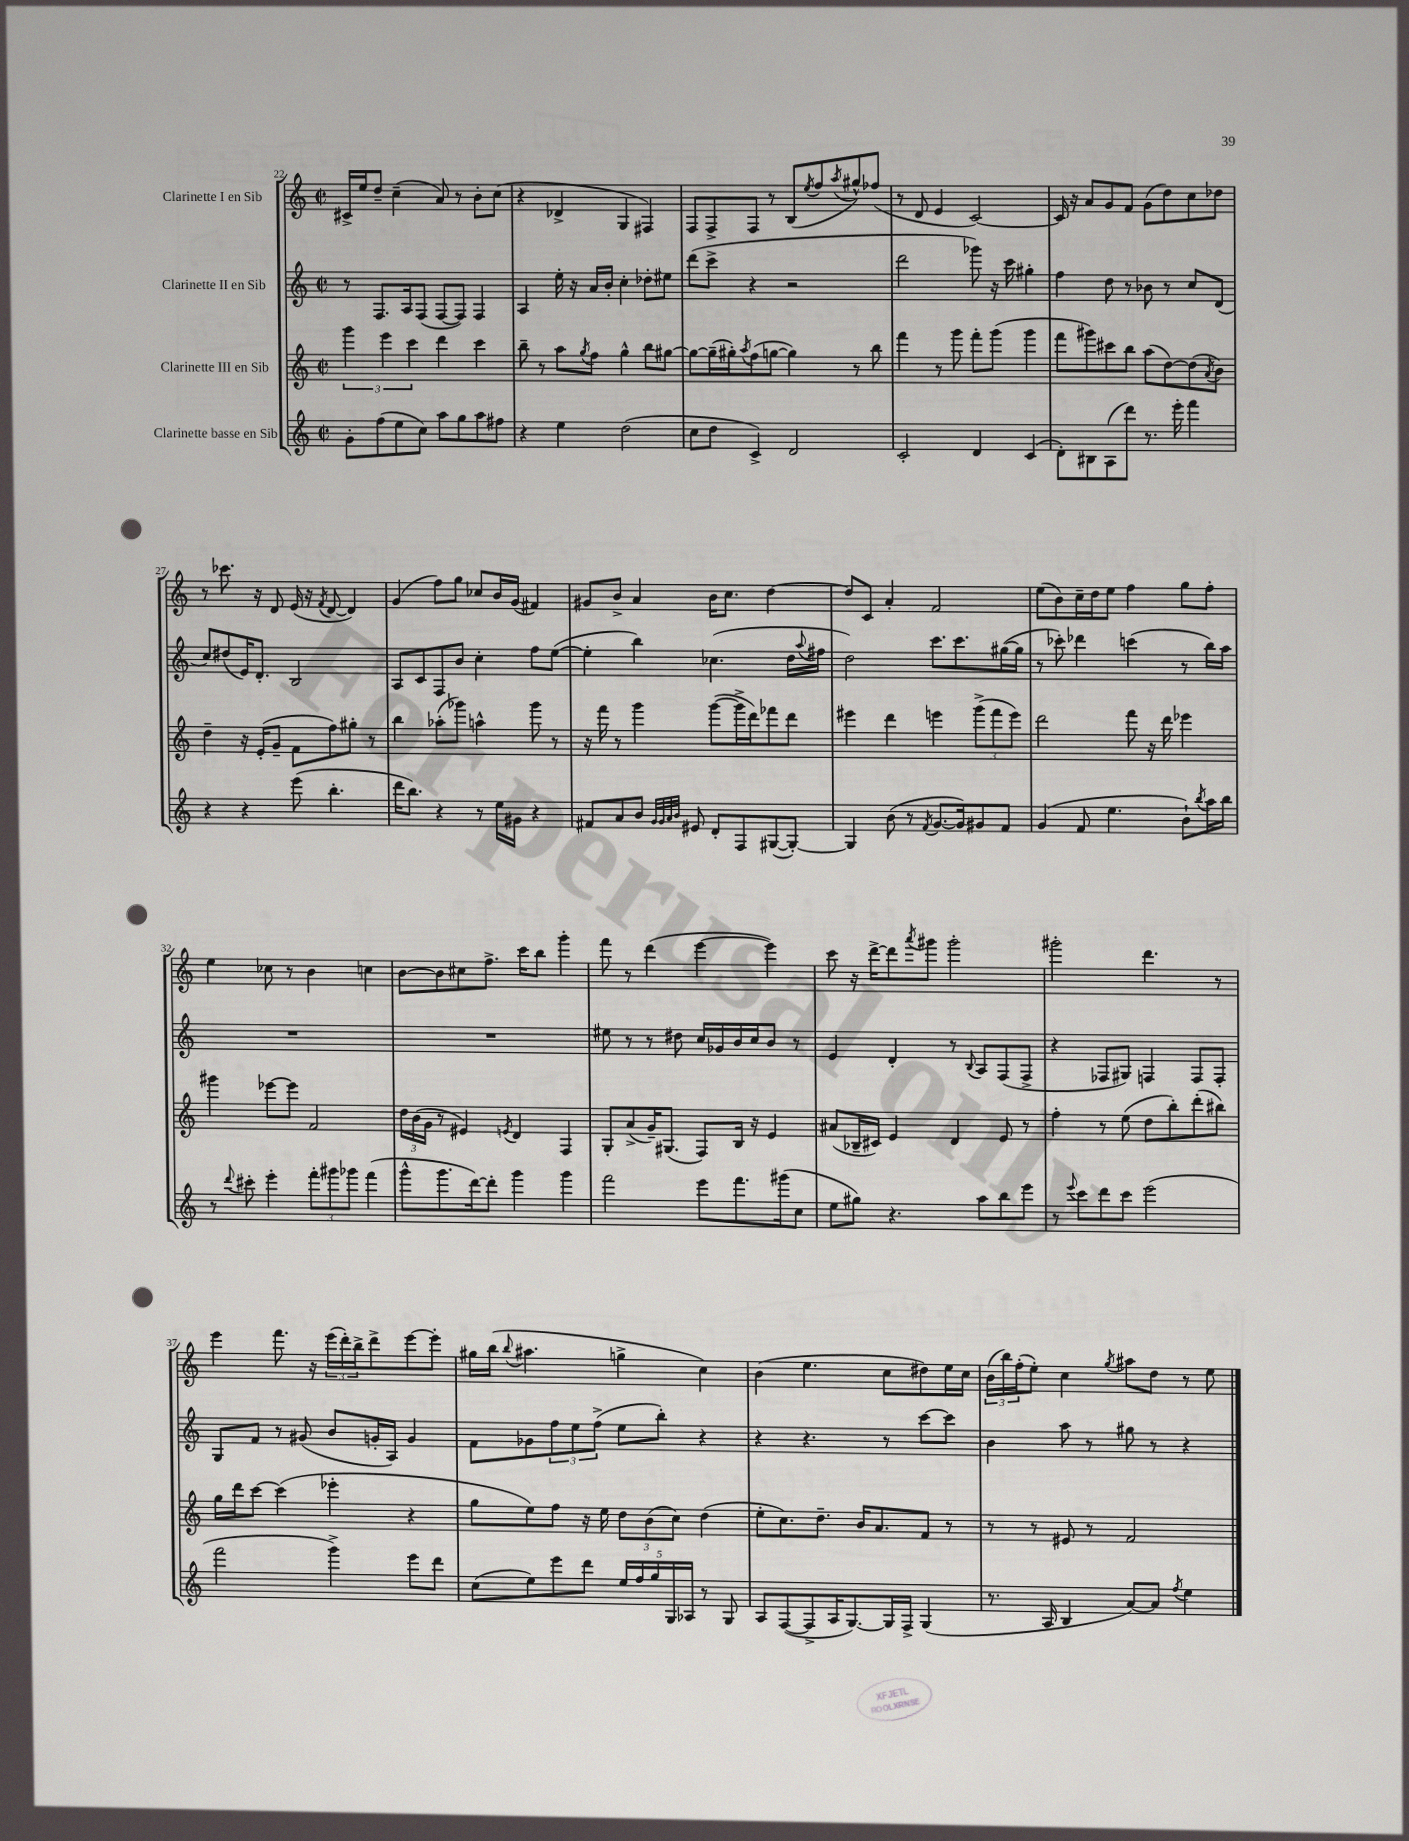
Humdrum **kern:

**kern	**kern	**kern	**kern
*staff4	*staff3	*staff2	*staff1
*clefG2	*clefG2	*clefG2	*clefG2
*k[]	*k[]	*k[]	*k[]
*M2/2	*M2/2	*M2/2	*M2/2
*met(c|)	*met(c|)	*met(c|)	*met(c|)
8g'	6ggg	8r	16c#^
.	.	.	16ee
(8ff	.	8.F	8dd~
.	6eee	.	.
8ee	.	.	(4cc~
.	.	16A	.
.	6ccc	.	.
8cc)	.	(8F	.
8aa	4ddd	[8F	8a)
8gg	.	8F])	8r
8aa	4ccc	4F	8b'
8ff#	.	.	(8cc
=	=	=	=
4r	8bb~	4A	4r
.	8r	.	.
4ee	8aa	16ee'	4d-^
.	.	16r	.
.	8qgg	.	.
.	8ff	16a	.
.	.	16b'	.
(2dd	4gg^^	4cc'	4G
.	8bb	8dd-'	4F#)
.	[8gg#	8ee#	.
=	=	=	=
8cc	8gg#_	(8ddd	8F
8dd	(16gg#~]	8ccc^	8F^
.	16gg#')	.	.
.	8qaa	.	.
4c^)	(8ff	4r	8F
.	[8gg	.	8r
2d	4gg])	2r	(8B
.	.	.	8qee
.	.	.	8ff
.	.	.	8qaa
.	8r	.	8gg#^^)
.	8bb	.	(8ff-
=	=	=	=
2c'	4fff	2ddd	8r
.	.	.	8d
.	8r	.	4e
.	8ggg	.	.
4d	8fff'	8ggg-)	[2c)
.	(8ggg	16r	.
.	.	16ccc	.
(4c	4ggg	4gg#'	.
=	=	=	=
8d')	8fff	4ff	16c]
.	.	.	16r
8B#	8ggg#)	.	8a
(8A	8ccc#	8dd	8g
8ddd)	8bb	8r	8f
8.r	(8aa	8b-	(8g
.	[8dd)	8r	8dd)
16eee'	.	.	.
4fff	(8dd]	8cc	8cc
.	8qa	.	.
.	8b)	(8d	8dd-
=	=	=	=
4r	4dd~	8cc)	8r
.	.	(8dd#	8.ccc-
4r	16r	16e)	.
.	(16e'	8.d'	16r
.	8g~	.	8d
(8eee	8f	2B	(16e
.	.	.	16r
.	.	.	8qf
4.bb'	8ff)	.	[8d
.	8gg#'	.	4d])
.	8r	.	.
=	=	=	=
16ddd	4bb	8A	(4g
8.bb)	.	.	.
.	.	8c	.
4r	(8aa-'	8F	8ff)
.	8ggg-)	8b	8gg
8r	4aa^^	4cc'	8cc-
16ee	.	.	16b
16g#	.	.	(16g
4r	8ggg-	8ff	4f#)
.	8r	([8ee	.
=	=	=	=
8f#	16r	4ee']	8g#
.	16fff	.	.
8a	8r	.	8b^
8b	4ggg	4bb)	4a
32qqg	.	.	.
32qqg	.	.	.
32qqa	.	.	.
32qqb	.	.	.
8e#	.	.	.
8d'	([8ggg	(4.cc-	16b
.	.	.	8.cc
8F	16ggg^]	.	.
.	16ddd)	.	.
([8G#	8fff-	.	[4dd
8G#'_)	8ddd	16dd	.
.	.	8qqaa	.
.	.	16ff#	.
=	=	=	=
4G#]	4eee#	2dd)	8dd]
.	.	.	8c
(8b	4ddd	.	4a'
8r	.	.	.
8qf	.	.	.
[8.g	4eee	8.ccc	2f
16g])	.	8.ccc	.
8g#	(12ggg^	.	.
.	12fff	.	.
8f	.	([16gg#	.
.	12eee)	.	.
.	.	16gg#]	.
=	=	=	=
(4g	2ddd	8r	(8ee
.	.	8ccc-')	8b)
8f	.	4ddd-	16cc~
.	.	.	16dd
4.ee	.	.	8ee
.	8fff	(4ccc	4ff
.	16r	.	.
.	16ddd	.	.
8b`)	4eee-	8r	8gg
8qbb	.	.	.
16aa	.	16bb)	8ff'
16bb	.	16aa	.
=	=	=	=
8r	4ggg#	1r	4ee
8qqddd	.	.	.
8ccc#'	.	.	.
4eee'	[8eee-	.	8cc-
.	8eee-]	.	8r
12fff'	2f	.	4b
12ggg#	.	.	.
12ggg-	.	.	.
(4fff	.	.	4cc
=	=	=	=
8ggg^^	24dd	1r	[8b
.	(24b	.	.
.	24g	.	.
8.ggg	8r	.	8b]
.	4e#)	.	8cc#
[16ddd)	.	.	.
8ddd']	.	.	8.ff^
.	8qe	.	.
4ggg	4d	.	.
.	.	.	16ccc
.	.	.	8bb
4ggg	4F	.	4ggg'
=	=	=	=
2fff	8G'	8ee#	8fff
.	(8a^	8r	8r
.	16g~)	8r	(4ddd
.	(8.G#	.	.
.	.	8dd#	.
8eee	8F)	16cc	[4eee
.	.	16g-	.
8.fff	16B	16b	.
.	16r	16cc	.
.	4e	8b	4eee])
(16ggg#	.	.	.
8cc	.	8r	.
=	=	=	=
8ee	(8a#	4e	8ccc
8gg#)	16B-~	.	16r
.	16c#)	.	[16ddd^
4.r	4e	4d'	8ddd]
.	.	.	8qaaa
.	.	.	8ggg#
.	4d	8r	2ggg#'
.	.	8qqB	.
8aa	.	8A	.
8bb	8e	(8F	.
8eee	8r	8F^	.
=	=	=	=
8r	4ff'	4r	2ggg#'
8qqeee	.	.	.
8ccc	.	.	.
8ddd	8r	8F-	.
8ccc	(8ee	8G#)	.
(2eee	8dd	4F	4.ddd
.	8bb')	.	.
.	(8ddd'	8F	.
.	8bb#)	8F'	8r
=	=	=	=
2fff	16gg	8G	4eee
.	16ddd	.	.
.	[8ccc	8f	.
.	(4ccc]	8r	8.fff
.	.	(8g#	.
.	.	.	16r
4ggg^)	4eee-'	8b	(24eee
.	.	.	24ddd')
.	.	.	24bb^
.	.	16g'	8ddd^
.	.	16A)	.
8eee	4r	4g	[8eee
8ddd	.	.	8eee']
=	=	=	=
(8cc	8gg	8f	16gg#
.	.	.	(16bb
.	.	.	8qqbb
8ee)	8ee)	8g-	4.aa#
8eee	8ff	12ff	.
.	.	12ee	.
8ddd	16r	.	.
.	.	(12ff^	.
.	16ee	.	.
20ee	12dd	8ee	4gg^
20ff	.	.	.
.	(12b	.	.
20gg	.	.	.
.	.	8bb')	.
20G	.	.	.
.	12cc)	.	.
20A-	.	.	.
8r	(4dd	4r	4cc)
8G	.	.	.
=	=	=	=
8A	8ee'	4r	(4b
([8F	8.cc)	.	.
8F^]	.	4.r	4.ee
.	8.dd~	.	.
16A	.	.	.
[8.G)	.	.	.
.	16b	.	.
.	8.a	.	.
16G]	.	8r	8cc
16F^	.	.	.
(4G	8f	[8ccc	8dd#)
.	8r	8ccc]	16ee
.	.	.	16cc
=	=	=	=
8.r	8r	4b	(24b
.	.	.	24bb)
.	.	.	(24ff'
.	8r	.	8ee')
16A	.	.	.
4B	8e#	8aa	4cc
.	8r	8r	.
.	.	.	8qgg
[8a)	2f	8gg#	8aa#
8a]	.	8r	8dd
8qff	.	.	.
4ee	.	4r	8r
.	.	.	8ee
==	==	==	==
*-	*-	*-	*-
